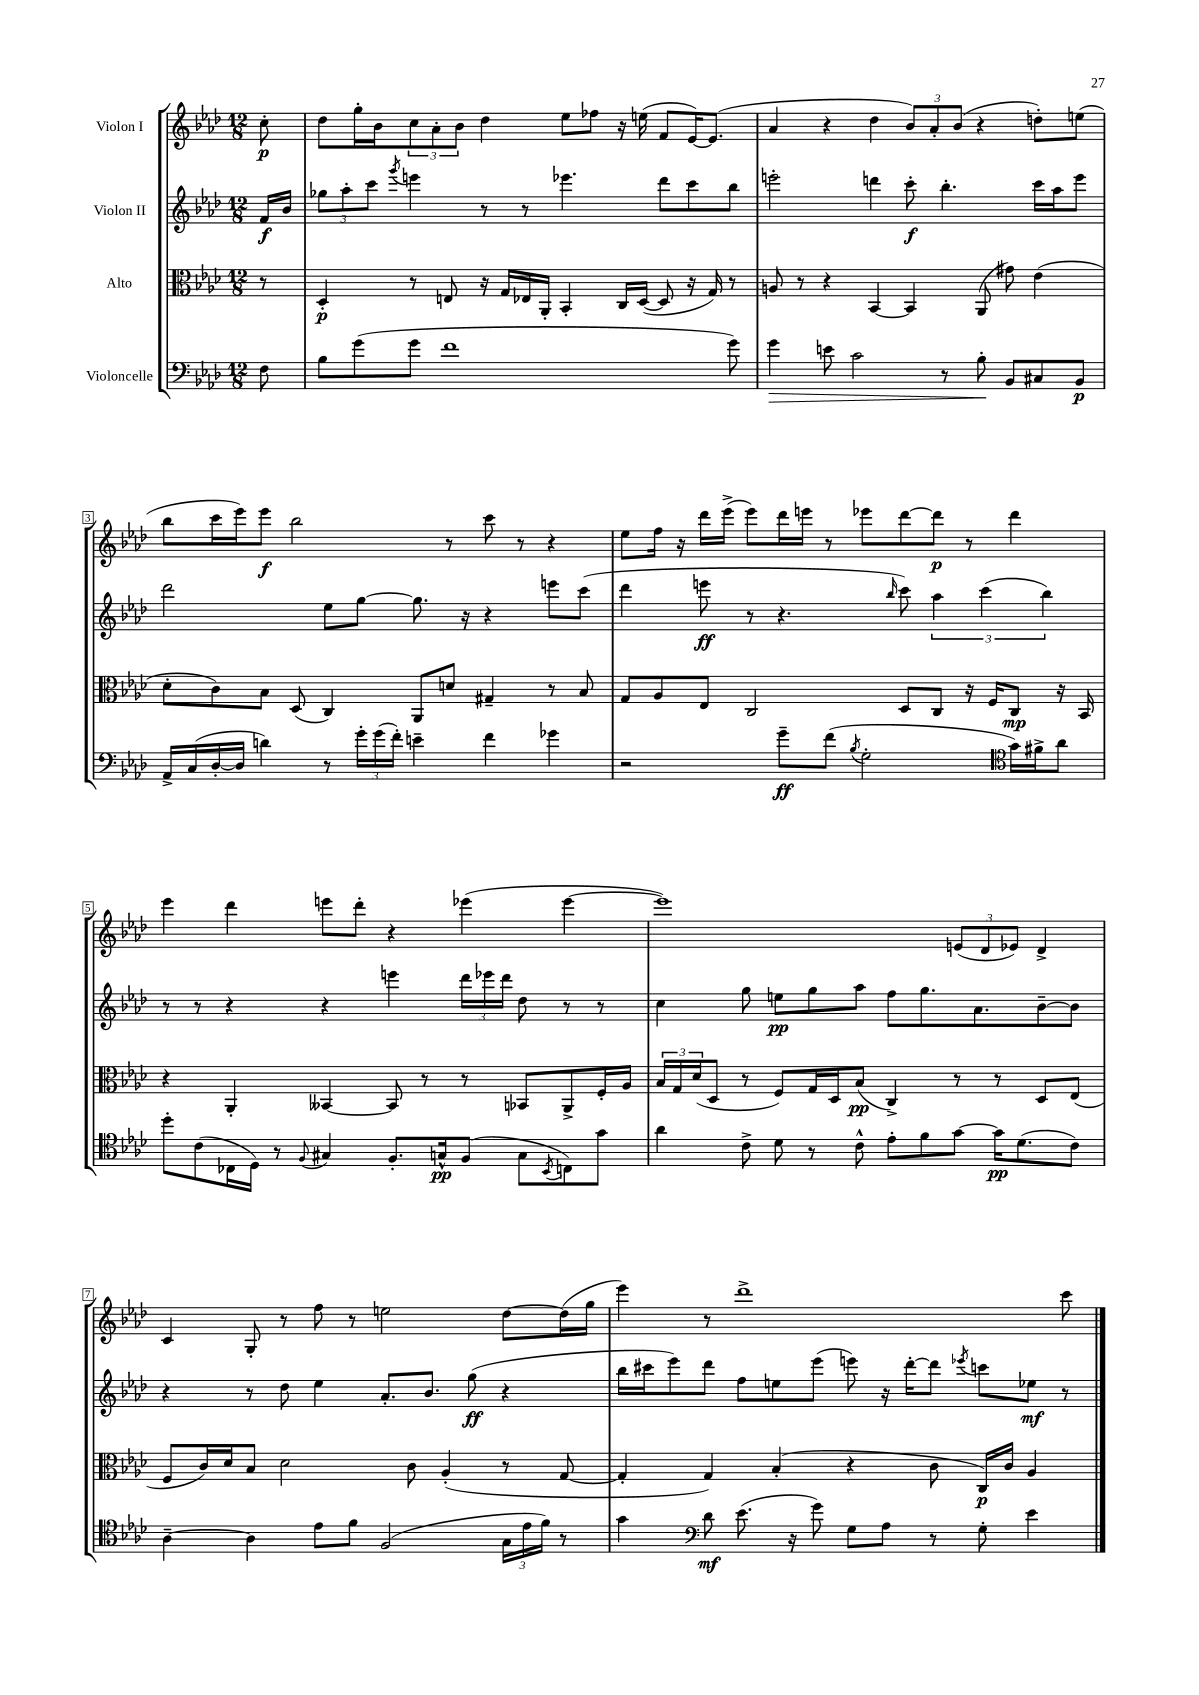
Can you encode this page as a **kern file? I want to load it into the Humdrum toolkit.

**kern	**dynam	**kern	**dynam	**kern	**dynam	**kern	**dynam
*part4	*part4	*part3	*part3	*part2	*part2	*part1	*part1
*staff4	*staff4	*staff3	*staff3	*staff2	*staff2	*staff1	*staff1
*I"Violoncelle	*	*I"Alto	*	*I"Violon II	*	*I"Violon I	*
*clefF4	*	*clefC3	*	*clefG2	*	*clefG2	*
*k[b-e-a-d-]	*	*k[b-e-a-d-]	*	*k[b-e-a-d-]	*	*k[b-e-a-d-]	*
*M12/8	*	*M12/8	*	*M12/8	*	*M12/8	*
=	=	=	=	=	=	=	=
8F\	.	8r	.	16f/LL	f	8cc'\	p
.	.	.	.	16b-/JJ	.	.	.
=1	=1	=1	=1	=1	=1	=1	=1
8B-\L	.	4D-'/	p	12gg-X\L	.	8dd-\L	.
.	.	.	.	12aa-'\	.	.	.
(8g\	.	.	.	.	.	16gg'\L	.
.	.	.	.	12ccc\J	.	.	.
.	.	.	.	.	.	16b-\J	.
.	.	.	.	8qggg/	.	.	.
8g\J	.	8r	.	4eeen\	.	12cc\	.
.	.	.	.	.	.	12a-'\	.
1f	.	8En/	.	.	.	.	.
.	.	.	.	.	.	12b-\J	.
.	.	16r	.	8r	.	4dd-\	.
.	.	16G/LL	.	.	.	.	.
.	.	16E-X/	.	8r	.	.	.
.	.	16AA-'/JJ	.	.	.	.	.
.	.	4BB-'/	.	4.eee-X\	.	8ee-\L	.
.	.	.	.	.	.	8ff-X\J	.
.	.	16C/LL	.	.	.	16r	.
.	.	([16D-/JJ	.	.	.	(16een\	.
.	.	8D-/]	.	8ddd-\L	.	8f/L	.
.	.	16r	.	8ccc\	.	[16e-/K)	.
.	.	16G/)	.	.	.	(8.e-/J]	.
8g\)	.	8r	.	8bb-\J	.	.	.
=2	=2	=2	=2	=2	=2	=2	=2
!	!LO:HP:b	!	!	!	!	!	!
4g\	>	8An/	.	2eeen'\	.	4a-/	.
.	.	8r	.	.	.	.	.
8en\	.	4r	.	.	.	4r	.
2c\	.	.	.	.	.	.	.
.	.	[4BB-/	.	4dddn\	.	4dd-\	.
.	.	4BB-/]	.	8ccc'\	f	12b-/L)	.
.	.	.	.	.	.	12a-'/	.
8r	.	.	.	4.bb-'\	.	.	.
.	.	.	.	.	.	(12b-/J	.
8B-'\	.	(8AA-/	.	.	.	4r	.
8BB-/L	]	8g#X\)	.	.	.	.	.
8C#X/	.	(4e-\	.	16ccc\LL	.	8ddn'\L)	.
.	.	.	.	16aa-\J	.	.	.
8BB-/J	p	.	.	8eee\J	.	(8een\J	.
!!LO:LB:g=z
=3	=3	=3	=3	=3	=3	=3	=3
16AA-^/LL	.	8d-'\L	.	2ddd-\	.	8bb-\L	.
(16C/	.	.	.	.	.	.	.
[16D-'/	.	8c\)	.	.	.	16ccc\L	.
16D-/JJ]	.	.	.	.	.	16eee-\J)	.
4dn\)	.	8B-\J	.	.	.	8eee-\J	f
.	.	(8D-/	.	.	.	2bb-\	.
8r	.	4C/)	.	8ee-\L	.	.	.
24g'\LL	.	.	.	[8gg\J	.	.	.
(24g\	.	.	.	.	.	.	.
24f'\JJ)	.	.	.	.	.	.	.
4en~\	.	8AA-/L	.	8.gg\]	.	.	.
.	.	8dn/J	.	.	.	8r	.
.	.	.	.	16r	.	.	.
4f\	.	4G#X~/	.	4r	.	8ccc\	.
.	.	.	.	.	.	8r	.
4g-X\	.	8r	.	8eeen\L	.	4r	.
.	.	8B-/	.	(8ccc\J	.	.	.
=4	=4	=4	=4	=4	=4	=4	=4
2r	.	8G/L	.	4ddd-\	.	8ee-\L	.
.	.	8A-/	.	.	.	16ff\Jk	.
.	.	.	.	.	.	16r	.
.	.	8E-/J	.	8eeen\	ff	16ddd-\LL	.
.	.	.	.	.	.	(16eee-^\JJ	.
.	.	2C/	.	8r	.	8eee-\L)	.
8g~\L	ff	.	.	4.r	.	16ddd-\L	.
.	.	.	.	.	.	16eeen\JJ	.
(8f\J	.	.	.	.	.	8r	.
8qB-/	.	.	.	.	.	.	.
2G'\	.	.	.	.	.	8eee-X\L	.
.	.	.	.	16qqbb-/	.	.	.
.	.	8D-/L	.	8ccc\)	.	[8ddd-\	.
.	.	8C/J	.	6aa-\	.	8ddd-\J]	p
.	.	16r	.	.	.	8r	.
.	.	.	.	(6ccc\	.	.	.
.	.	16F/KL	.	.	.	.	.
*clefC4	*	*	*	*	*	*	*
16g\LL)	.	8C/J	mp	.	.	4ddd-\	.
16f#X^\J	.	.	.	.	.	.	.
.	.	.	.	6bb-\)	.	.	.
8a-\J	.	16r	.	.	.	.	.
.	.	16BB-/	.	.	.	.	.
!!LO:LB:g=z
=5	=5	=5	=5	=5	=5	=5	=5
8dd-'\L	.	4r	.	8r	.	4eee-\	.
(8c\	.	.	.	8r	.	.	.
16C-X\L	.	4AA-'/	.	4r	.	4ddd-\	.
16D-\JJ)	.	.	.	.	.	.	.
8r	.	.	.	.	.	.	.
8qqF/	.	.	.	.	.	.	.
4G#X/	.	[4BB--X/	.	4r	.	8eeen\L	.
.	.	.	.	.	.	8ddd-'\J	.
8.F'/L	.	8BB--/]	.	4eeen\	.	4r	.
.	.	8r	.	.	.	.	.
16Gn^^/k	pp	.	.	.	.	.	.
(8F/J	.	8r	.	24ddd-\LL	.	(4eee-X\	.
.	.	.	.	24eee-X\	.	.	.
.	.	.	.	24ddd-\JJ	.	.	.
8G\L	.	8BB-X/L	.	8dd-\	.	.	.
8qBB-/	.	.	.	.	.	.	.
8Cn\)	.	8AA-^/	.	8r	.	[4eee-\	.
8g\J	.	16F'/L	.	8r	.	.	.
.	.	16A-/JJ	.	.	.	.	.
=6	=6	=6	=6	=6	=6	=6	=6
4a-\	.	24B-/LL	.	4cc\	.	1eee-])	.
.	.	24G/	.	.	.	.	.
.	.	(24d-/J	.	.	.	.	.
.	.	8D-/J	.	.	.	.	.
8c^\	.	8r	.	8gg\	.	.	.
8d-\	.	8F/L)	.	8een\L	pp	.	.
8r	.	16G/L	.	8gg\	.	.	.
.	.	16D-/J	.	.	.	.	.
8c^^\	.	(8B-/J	pp	8aa-\J	.	.	.
8e-'\L	.	4C^/)	.	8ff\L	.	.	.
8f\	.	.	.	8.gg\	.	.	.
[8g\J	.	8r	.	.	.	(12en/L	.
.	.	.	.	8.a-\	.	.	.
.	.	.	.	.	.	12d-/	.
16g\KL]	pp	8r	.	.	.	.	.
.	.	.	.	.	.	12e-X/J)	.
(8.d-\	.	.	.	.	.	.	.
.	.	8D-/L	.	[8b-~\	.	4d-^/	.
8c\J)	.	(8E-/J	.	8b-\J]	.	.	.
!!LO:LB:g=z
=7	=7	=7	=7	=7	=7	=7	=7
[4A-~\	.	8F/L	.	4r	.	4c/	.
.	.	16c/L)	.	.	.	.	.
.	.	16d-/J	.	.	.	.	.
4A-\]	.	8B-/J	.	8r	.	8G'/	.
.	.	2d-\	.	8dd-\	.	8r	.
8e-\L	.	.	.	4ee-\	.	8ff\	.
8f\J	.	.	.	.	.	8r	.
(2F/	.	.	.	8.a-'/L	.	2een\	.
.	.	8c\	.	.	.	.	.
.	.	.	.	8.b-/J	.	.	.
.	.	(4A-'/	.	.	.	.	.
.	.	.	.	(8gg\	ff	.	.
24G\LL	.	8r	.	4r	.	[8dd-\L	.
24e-\	.	.	.	.	.	.	.
24f\JJ)	.	.	.	.	.	.	.
8r	.	[8G/	.	.	.	(16dd-\L]	.
.	.	.	.	.	.	16gg\JJ	.
=8	=8	=8	=8	=8	=8	=8	=8
4g\	.	4G'/]	.	16bb-\LL	.	4eee-\)	.
.	.	.	.	16ccc#X\J	.	.	.
.	.	.	.	8eee-\)	.	.	.
*clefF4	*	*	*	*	*	*	*
8d-\	mf	4G/)	.	8ddd-\J	.	8r	.
(8.e-\	.	.	.	8ff\L	.	1ddd-^	.
.	.	(4B-'/	.	8een\	.	.	.
16r	.	.	.	.	.	.	.
8g\)	.	.	.	(8eee-\J	.	.	.
8G\L	.	4r	.	8eeen\)	.	.	.
8A-\J	.	.	.	16r	.	.	.
.	.	.	.	[16ddd-'\KL	.	.	.
8r	.	8c\	.	8ddd-\J]	.	.	.
.	.	.	.	8qeee-X/	.	.	.
8G'\	.	16C/LL)	p	8cccn\L	.	.	.
.	.	16c/JJ	.	.	.	.	.
4e-\	.	4A-/	.	8ee-X\J	mf	.	.
.	.	.	.	8r	.	8ccc\	.
==	==	==	==	==	==	==	==
*-	*-	*-	*-	*-	*-	*-	*-
